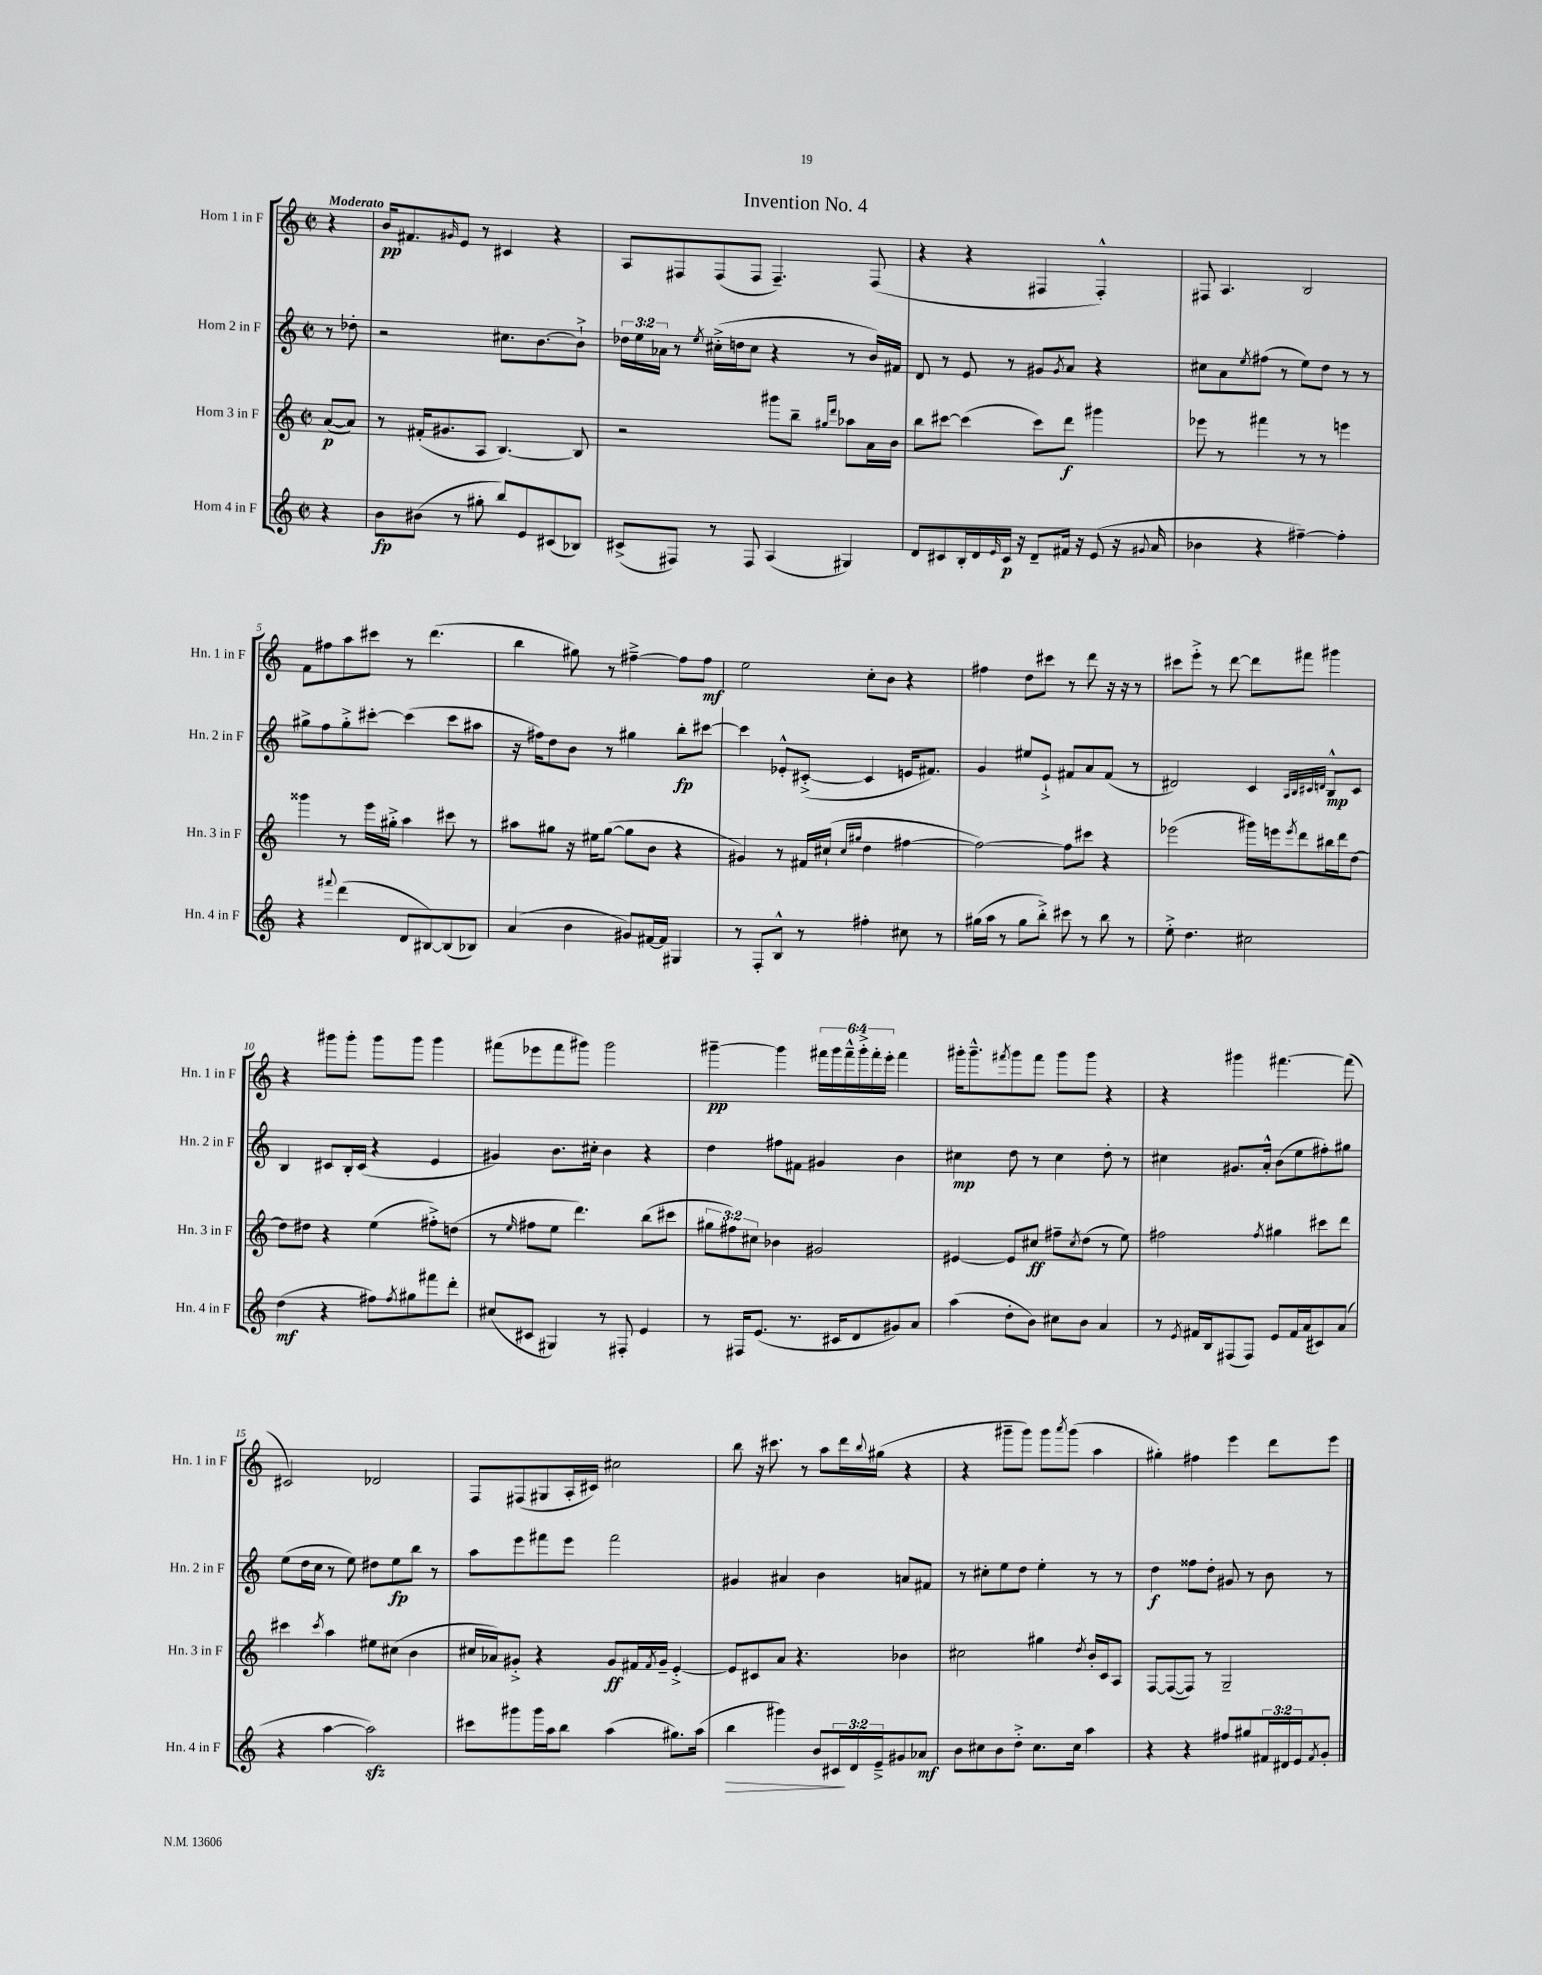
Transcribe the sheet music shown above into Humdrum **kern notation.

**kern	**dynam	**kern	**dynam	**kern	**dynam	**kern	**dynam
*part4	*part4	*part3	*part3	*part2	*part2	*part1	*part1
*staff4	*staff4	*staff3	*staff3	*staff2	*staff2	*staff1	*staff1
*I"Horn 4 in F	*	*I"Horn 3 in F	*	*I"Horn 2 in F	*	*I"Horn 1 in F	*
*I'Hn. 4 in F	*	*I'Hn. 3 in F	*	*I'Hn. 2 in F	*	*I'Hn. 1 in F	*
*clefG2	*	*clefG2	*	*clefG2	*	*clefG2	*
*k[]	*	*k[]	*	*k[]	*	*k[]	*
*M2/2	*	*M2/2	*	*M2/2	*	*M2/2	*
*met(c|)	*	*met(c|)	*	*met(c|)	*	*met(c|)	*
=	=	=	=	=	=	=	=
!	!	!	!	!	!	!LO:TX:a:B:t=Moderato	!
4r	.	([8a/L	p	8r	.	4r	.
.	.	8a/J])	.	8dd-X'\	.	.	.
=1	=1	=1	=1	=1	=1	=1	=1
8b\L	fp	8r	.	2r	.	16b/KL	pp
.	.	.	.	.	.	8.f#X/	.
(8b#X\J	.	(16f#X'/KL	.	.	.	.	.
.	.	8.g#X/	.	.	.	.	.
.	.	.	.	.	.	16qqg#X/	.
8r	.	.	.	.	.	8e/J	.
8gg#X'\	.	8A/J	.	.	.	8r	.
8bb/L)	.	[4.B/)	.	8.cc#X\L	.	4c#X/	.
8e/	.	.	.	.	.	.	.
.	.	.	.	[8.b\	.	.	.
(8c#X/	.	.	.	.	.	4r	.
8B-X/J)	.	8B/]	.	8b`^\J]	.	.	.
=2	=2	=2	=2	=2	=2	=2	=2
(8c#X^/L	.	2r	.	24dd-X\LL	.	8A/L	.
.	.	.	.	24ee\	.	.	.
.	.	.	.	24a-X\JJ	.	.	.
8F#X/J)	.	.	.	8r	.	8F#X/	.
.	.	.	.	8qee/	.	.	.
8r	.	.	.	(16cc#X'^\LL	.	(8F#/	.
.	.	.	.	16ddn\J	.	.	.
8F#/	.	.	.	8cc#\J	.	8F#/J	.
(4A/	.	8ggg#X\L	.	4r	.	4.F#~/)	.
.	.	8bb~\J	.	.	.	.	.
.	.	16qqgg#X/LL	.	.	.	.	.
.	.	16qqddd/JJ	.	.	.	.	.
4G#X/)	.	8aa-X\L	.	8r	.	.	.
.	.	16a\L	.	16b/LL)	.	(8F#/	.
.	.	16b\JJ	.	16f#X/JJ	.	.	.
=3	=3	=3	=3	=3	=3	=3	=3
8d/L	.	8bb\L	.	8d/	.	4r	.
8c#X/	.	[8ccc#X\J	.	8r	.	.	.
16B'/L	.	(4ccc#\]	.	8e/	.	4r	.
16d/	.	.	.	.	.	.	.
16qqe/	.	.	.	.	.	.	.
16c#/JJ	p	.	.	8r	.	.	.
16r	.	.	.	.	.	.	.
8d~/L	.	8ccc#\L)	.	8g#X/L	.	4F#X/	.
.	.	.	.	8qg#/	.	.	.
16f#X/Jk	.	8ddd\J	f	8a/J	.	.	.
16r	.	.	.	.	.	.	.
(8e/	.	4ggg#X\	.	4r	.	4F#'^^/)	.
16r	.	.	.	.	.	.	.
8qqg#X/	.	.	.	.	.	.	.
16a/	.	.	.	.	.	.	.
=4	=4	=4	=4	=4	=4	=4	=4
4b-X\	.	8eee-X\	.	8cc#X\L	.	8F#X/	.
.	.	8r	.	8a\	.	4.A/	.
.	.	.	.	8qee/	.	.	.
4r	.	4fff#X\	.	(8ff#X\J	.	.	.
.	.	.	.	8r	.	.	.
[4ff#X~\)	.	8r	.	8ee\L)	.	2B/	.
.	.	8r	.	8dd\J	.	.	.
4ff#'\]	.	4eeen\	.	8r	.	.	.
.	.	.	.	8r	.	.	.
!!LO:LB:g=z
=5	=5	=5	=5	=5	=5	=5	=5
4r	.	4ggg##X\	.	8gg#X^\L	.	8f\L	.
.	.	.	.	8ff\	.	8ff#X\	.
8qqfff#X/	.	.	.	.	.	.	.
(4ddd\	.	8r	.	8gg#'^\	.	8aa\	.
.	.	16eee\LL	.	[8ccc#X'\J	.	8ccc#X\J	.
.	.	16gg#X'^\JJ	.	.	.	.	.
8d/L	.	4aa\	.	(4ccc#\]	.	8r	.
[8B#X/)	.	.	.	.	.	(4.ddd\	.
(8B#/]	.	8ccc#X\	.	8ccc#\L	.	.	.
8B-X/J)	.	8r	.	8aa#X\J	.	.	.
=6	=6	=6	=6	=6	=6	=6	=6
(4a/	.	8aa#X\L	.	16r	.	4bb\	.
.	.	.	.	16ff#X\KL)	.	.	.
.	.	8gg#X\J	.	8dd\	.	.	.
4b\	.	16r	.	8b\J	.	8gg#X\)	.
.	.	16ee#X\KL	.	.	.	.	.
.	.	([8gg#\J	.	8r	.	8r	.
8g#X/L)	.	8gg#\L]	.	4gg#X\	.	[4ff#X~^\	.
[16f#X/L	.	8b\J	.	.	.	.	.
16f#/JJ]	.	.	.	.	.	.	.
4G#X/	.	4r	.	8bb'\L	fp	8ff#\L]	.
.	.	.	.	[8ccc#X\J	.	8ff#\J	mf
=7	=7	=7	=7	=7	=7	=7	=7
8r	.	4g#X/)	.	4ccc#\]	.	2ee\	.
8F'/L	.	.	.	.	.	.	.
8B^^/J	.	8r	.	8e-X'^^/L	.	.	.
8r	.	16f#X/LL	.	([8c#X'^/J	.	.	.
.	.	(16cc#X`/JJ	.	.	.	.	.
.	.	16qqcc#/LL	.	.	.	.	.
.	.	16qqgg#X/JJ	.	.	.	.	.
4ff#X'\	.	4dd\	.	4c#/]	.	8cc'\L	.
.	.	.	.	.	.	8b\J	.
8cc#X\	.	[4ff#X\	.	16en/KL	.	4r	.
.	.	.	.	8.f#X/J)	.	.	.
8r	.	.	.	.	.	.	.
=8	=8	=8	=8	=8	=8	=8	=8
(16gg#X\LL	.	2ff#\_)	.	4g/	.	4ff#X\	.
16aa\JJ	.	.	.	.	.	.	.
8r	.	.	.	.	.	.	.
8gg#\L	.	.	.	8ee#X/L	.	8dd\L	.
8bb'^\J)	.	.	.	8e`^/J	.	8ccc#X\J	.
8ccc#X\	.	8ff#\L]	.	8f#X/L	.	8r	.
8r	.	8ccc#X\J	.	8a/	.	8ddd\	.
8bb\	.	4r	.	(8f#/J	.	16r	.
.	.	.	.	.	.	16r	.
8r	.	.	.	8r	.	8r	.
=9	=9	=9	=9	=9	=9	=9	=9
8ee'^\	.	(2eee-X\	.	2d#X/)	.	8ccc#X\L	.
4.dd\	.	.	.	.	.	8eee'^\J	.
.	.	.	.	.	.	8r	.
.	.	.	.	.	.	[8ddd\	.
2cc#X\	.	16ggg#X\LL)	.	4c/	.	8ddd\L]	.
.	.	16eeen\J	.	.	.	.	.
.	.	8qeee/	.	.	.	.	.
.	.	8ddd\	.	.	.	8fff#X\J	.
.	.	.	.	32qqA/LLL	.	.	.
.	.	.	.	32qqB/	.	.	.
.	.	.	.	32qqc#X/	.	.	.
.	.	.	.	32qqdn/JJJ	.	.	.
.	.	16bb#X\L	.	8B^^/L	mp	4ggg#X\	.
.	.	16ddd\J	.	.	.	.	.
.	.	[8dd\J	.	8c#/J	.	.	.
!!LO:LB:g=z
=10	=10	=10	=10	=10	=10	=10	=10
(4dd\	mf	8dd\L]	.	4B/	.	4r	.
.	.	8dd#X\J	.	.	.	.	.
4r	.	4r	.	8c#X/L	.	8ggg#X\L	.
.	.	.	.	16B'/L	.	8ggg#'\J	.
.	.	.	.	(16c#/JJ	.	.	.
8ff#X\L)	.	(4ee\	.	4r	.	8ggg#\L	.
8qff#/	.	.	.	.	.	.	.
8gg#X\	.	.	.	.	.	8ggg#\J	.
8fff#X\	.	8ff#X'^\L)	.	4e/	.	4ggg#\	.
8ddd'\J	.	(8ddn\J	.	.	.	.	.
=11	=11	=11	=11	=11	=11	=11	=11
(8cc#X/L	.	8r	.	4g#X/)	.	(8fff#X\L	.
.	.	16qqee/	.	.	.	.	.
8c#X/J	.	8ff#X\L	.	.	.	8eee-X\	.
4G#X/)	.	8ee\J	.	8.b\L	.	8fff#\	.
.	.	4.ddd\)	.	.	.	8ggg#X\J)	.
.	.	.	.	16cc#X'\Jk	.	.	.
8r	.	.	.	4b\	.	2ggg#\	.
8F#X'/	.	.	.	.	.	.	.
4e/	.	(8bb\L	.	4r	.	.	.
.	.	8ccc#X\J	.	.	.	.	.
=12	=12	=12	=12	=12	=12	=12	=12
8r	.	12gg#X\L	.	4dd\	.	[4ggg#X~\	pp
.	.	12ff#X\)	.	.	.	.	.
16F#X/KL	.	.	.	.	.	.	.
.	.	12cc#X\J	.	.	.	.	.
(8.e/J	.	.	.	.	.	.	.
.	.	4b-X\	.	8ff#X\L	.	4ggg#\]	.
8.r	.	.	.	8f#X\J	.	.	.
.	.	2g#X/	.	4g#X/	.	24fff#X\LL	.
.	.	.	.	.	.	24ggg#\	.
16c#X/KL	.	.	.	.	.	.	.
.	.	.	.	.	.	24fff#~^^\	.
8d/	.	.	.	.	.	24ggg#'^\	.
.	.	.	.	.	.	24fff#'\	.
.	.	.	.	.	.	24eee'\JJ	.
8g#X/)	.	.	.	4b\	.	4fff#\	.
8a/J	.	.	.	.	.	.	.
=13	=13	=13	=13	=13	=13	=13	=13
(4aa\	.	[4e#X/	.	4cc#X\	mp	16ggg#X'\KL	.
.	.	.	.	.	.	8.ggg#~^^\	.
.	.	.	.	.	.	8qfff#X/	.
8dd'\L	.	8e#/L]	.	8dd\	.	8ggg#\	.
8b\J)	.	8cc#X/J	ff	8r	.	8fff#\J	.
8cc#X\L	.	8ff#X~\L	.	4cc#\	.	8ggg#\L	.
.	.	8qcc#/	.	.	.	.	.
8b\J	.	(8dd\J	.	.	.	8ggg#\J	.
4a/	.	8r	.	8dd'\	.	4r	.
.	.	8ee\)	.	8r	.	.	.
=14	=14	=14	=14	=14	=14	=14	=14
8r	.	2ff#X\	.	4cc#X\	.	4r	.
8qe/	.	.	.	.	.	.	.
16f#X/LL	.	.	.	.	.	.	.
16B/J	.	.	.	.	.	.	.
(8F#X/	.	.	.	8.g#X/L	.	4ggg#X\	.
8F#/J)	.	.	.	.	.	.	.
.	.	.	.	16a'^^/Jk	.	.	.
.	.	8qff#/	.	.	.	.	.
8e/L	.	4gg#X\	.	(8b\L	.	[4.fff#X\	.
16f#/L	.	.	.	8ee\	.	.	.
(16a/J	.	.	.	.	.	.	.
8c#X/)	.	8ccc#X\L	.	8ff#X'\)	.	.	.
(8a/J	.	8ddd\J	.	8gg#X\J	.	(8fff#\]	.
!!LO:LB:g=z
=15	=15	=15	=15	=15	=15	=15	=15
4r	.	4ccc#X\	.	(8ee\L	.	2c#X/)	.
.	.	.	.	16dd\L	.	.	.
.	.	.	.	16cc\JJ	.	.	.
.	.	8qccc#/	.	.	.	.	.
[4aa\	.	4aa\	.	8r	.	.	.
.	.	.	.	8ee\)	.	.	.
2aazz\])	.	8ee#X\L	.	8dd#X\L	.	2d-X/	.
.	.	(8cc#X\J	.	8ee\	fp	.	.
.	.	4b\	.	8bb\J	.	.	.
.	.	.	.	8r	.	.	.
=16	=16	=16	=16	=16	=16	=16	=16
8ccc#X\L	.	16cc#X/LL	.	8aa\L	.	8F/L	.
.	.	16a-X/J)	.	.	.	.	.
8ggg#X\	.	8g#X'^/J	.	8eee\	.	(8F#X/	.
16ggg#\L	.	4r	.	8fff#X\	.	8G#X/	.
16aa\J	.	.	.	.	.	.	.
8bb\J	.	.	.	8eee\J	.	16A'/L	.
.	.	.	.	.	.	16c#X/JJ)	.
(4aa\	.	8g#/L	ff	2fff#\	.	2cc#X\	.
.	.	16f#X/L	.	.	.	.	.
.	.	8qf#/	.	.	.	.	.
.	.	16g#~/JJ	.	.	.	.	.
8.gg#X\L)	.	[4e'^/	.	.	.	.	.
(16aa\Jk	.	.	.	.	.	.	.
=17	=17	=17	=17	=17	=17	=17	=17
!	!LO:HP:b	!	!	!	!	!	!
4bb\	>	8e/L]	.	4g#X/	.	8bb\	.
.	.	8c#X/	.	.	.	16r	.
.	.	.	.	.	.	8.ccc#X\	.
4ggg#X\)	.	8a/J	.	4a#X/	.	.	.
.	.	4.r	.	.	.	8r	.
8b/L	.	.	.	4b\	.	8aa\L	.
24c#X/L	.	.	.	.	.	16ddd\L	.
24d/	]	.	.	.	.	.	.
.	.	.	.	.	.	8qqbb/	.
.	.	.	.	.	.	(16gg#X\JJ	.
24e~^/J	.	.	.	.	.	.	.
8g#X/	.	4b-X\	.	8an/L	.	4r	.
8a-X/J	mf	.	.	8f#X/J	.	.	.
=18	=18	=18	=18	=18	=18	=18	=18
8b\L	.	2cc#X\	.	8r	.	4r	.
8cc#X\	.	.	.	8cc#X'\L	.	.	.
8b\	.	.	.	8ee\	.	8ggg#X~\L	.
8dd'^\J	.	.	.	8dd\J	.	8ggg#\J)	.
8.cc#\L	.	4gg#X\	.	4ee'\	.	8ggg#\L	.
.	.	.	.	.	.	8qaaa/	.
.	.	.	.	.	.	(8ggg#\J	.
16cc#\Jk	.	.	.	.	.	.	.
.	.	8qdd/	.	.	.	.	.
4aa\	.	16b'/LL	.	8r	.	4aa\	.
.	.	16c/J	.	.	.	.	.
.	.	8A/J	.	8r	.	.	.
=19	=19	=19	=19	=19	=19	=19	=19
4r	.	[8F/L	.	4dd\	f	4gg#X'\)	.
.	.	(8F/_	.	.	.	.	.
4r	.	8F/J])	.	8ff##X\L	.	4ff#X\	.
.	.	8r	.	8dd'\J	.	.	.
8ff#X/L	.	2G~/	.	8g#X/	.	4eee\	.
8gg#X/	.	.	.	8r	.	.	.
24f#X/L	.	.	.	8b\	.	8ddd\L	.
24d#X/	.	.	.	.	.	.	.
24e/J	.	.	.	.	.	.	.
8qf#/	.	.	.	.	.	.	.
8g'/J	.	.	.	8r	.	8eee\J	.
==	==	==	==	==	==	==	==
*-	*-	*-	*-	*-	*-	*-	*-
